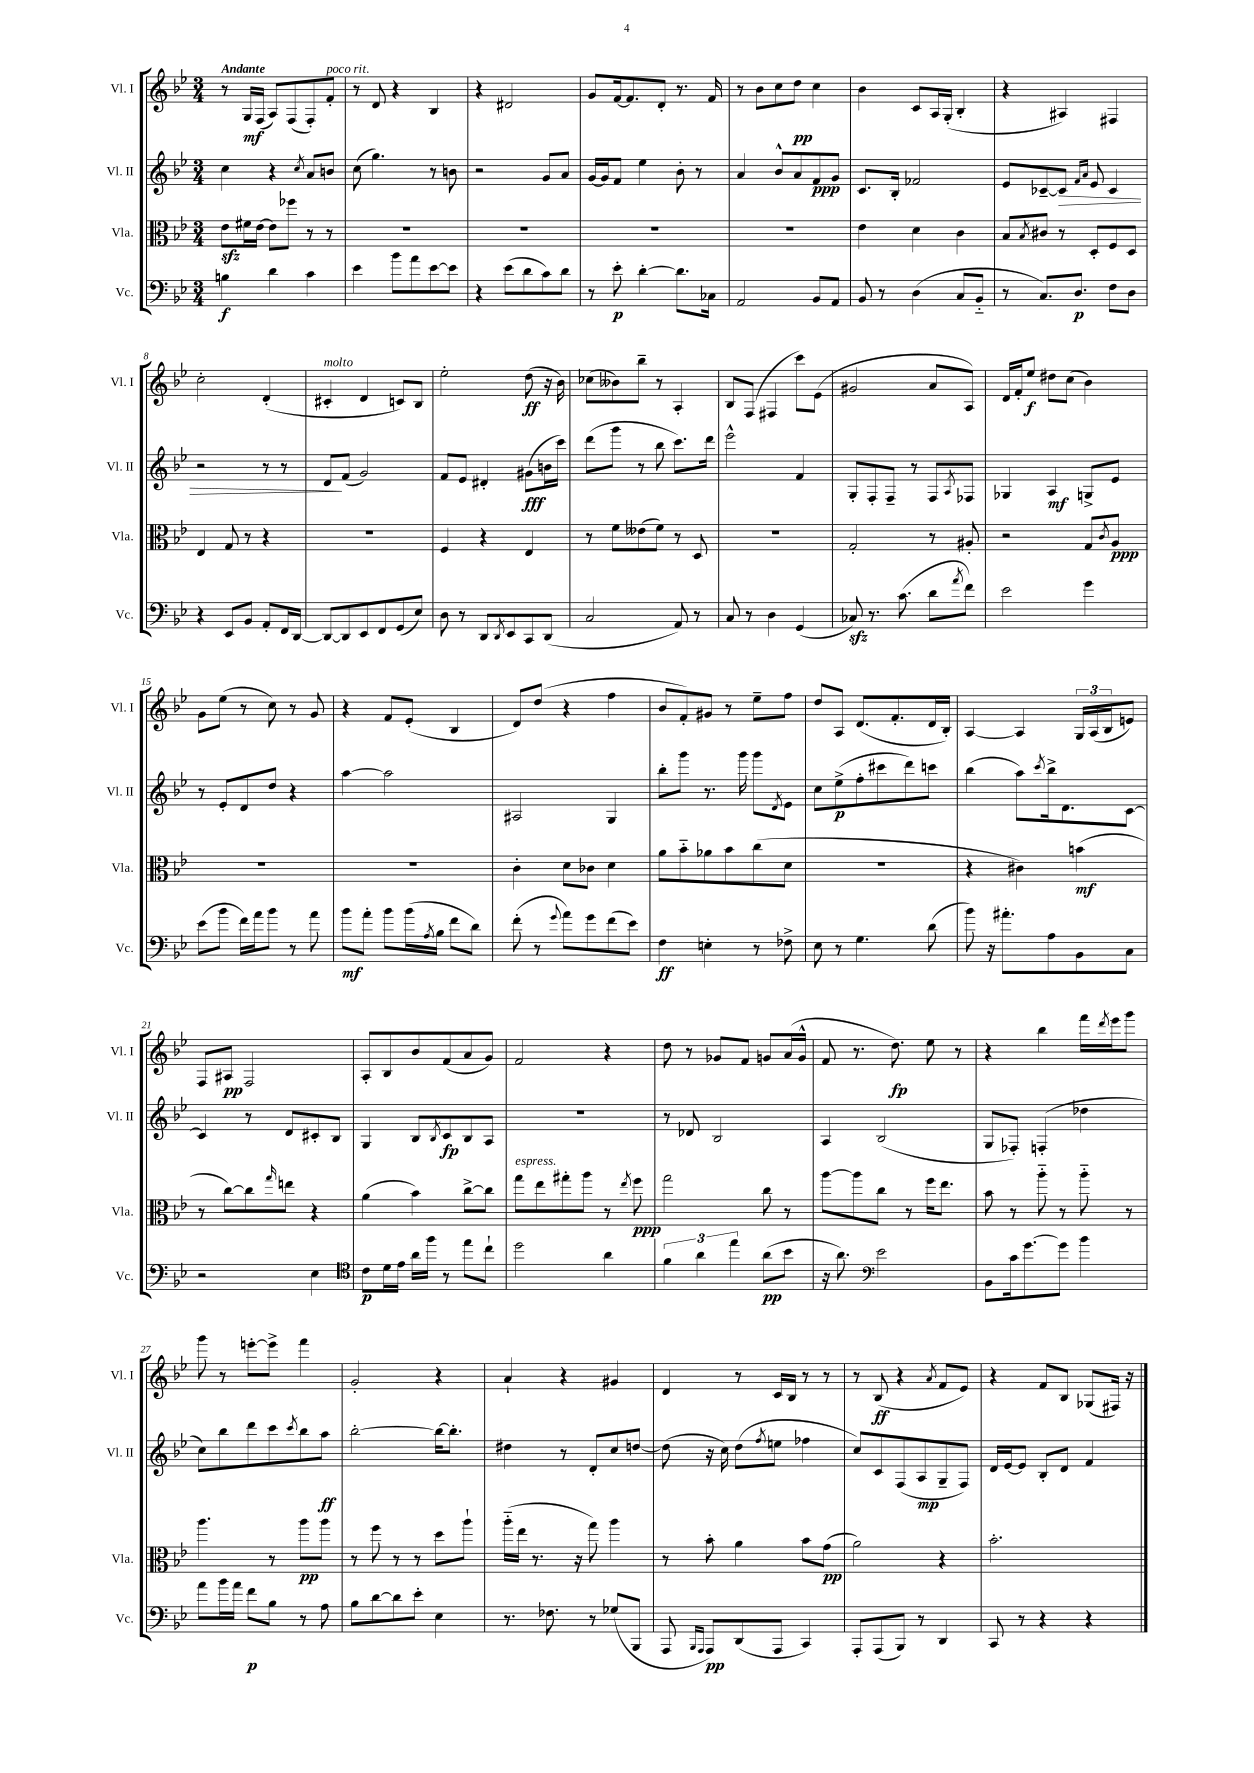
<<
\new StaffGroup <<
\new Staff = "s0" \with { instrumentName = "Vl. I" shortInstrumentName = "Vl. I" } {
    \clef treble \key bes \major \numericTimeSignature \time 3/4 \tempo "Andante"
    r8 g16\mf f16( a8) f8( f8-.) f'8-.^\markup { \italic "poco rit." } |
    r8 d'8 r4 bes4 |
    r4 dis'2 |
    g'8 f'16~ f'8. d'8-. r8. f'16 |
    r8 bes'8 c''8 d''8\pp c''4 |
    bes'4 c'8 a16 g16-.( bes4-. |
    r4 ais4) fis4 |
    c''2-. d'4-.( |
    cis'4-.^\markup { \italic "molto" } d'4 c'8) bes8 |
    ees''2-. d''8\ff( r16 bes'16) |
    ces''8( beses'8) bes''8-- r8 a4-. |
    bes8 f8( fis4 c'''8) ees'8( |
    gis'2 a'8 a8) |
    d'16 f'16-. ees''8\f dis''8 c''8( bes'4) |
    g'8 ees''8( r8 c''8) r8 g'8 |
    r4 f'8 ees'8-.( bes4 |
    d'8) d''8( r4 f''4 |
    bes'8 f'8-.) gis'8 r8 ees''8-- f''8 |
    d''8 a8 d'8.( f'8.-. d'16 bes16-.) |
    a4~ a4 \tuplet 3/2 { g16 a16( bes16 } e'8) |
    f8 ais8\pp f2 |
    a8-. bes8 bes'8 f'8( a'8 g'8) |
    f'2 r4 |
    d''8 r8 ges'8 f'8 g'8 a'16( g'16-^ |
    f'8 r8. d''8.\fp) ees''8 r8 |
    r4 bes''4 f'''16 \acciaccatura { d'''8 } ees'''16 g'''8 |
    g'''8 r8 e'''8~-. e'''8-> f'''4 |
    g'2-. r4 |
    a'4-! r4 gis'4 |
    d'4 r8 c'16 bes16 r8 r8 |
    r8 bes8\ff( r4 \acciaccatura { a'8 } f'8 ees'8) |
    r4 f'8 bes8 ges8( fis16) r16 \bar "|." |
}
\new Staff = "s1" \with { instrumentName = "Vl. II" shortInstrumentName = "Vl. II" } {
    \clef treble \key bes \major \numericTimeSignature \time 3/4
    c''4 r4 \acciaccatura { c''8 } a'8 b'8 |
    c''8( g''4.) r8 b'8 |
    r2 g'8 a'8 |
    g'16~ g'16 f'8 ees''4 bes'8-. r8 |
    a'4 bes'8-^ a'8 f'8\ppp g'8 |
    c'8. bes16-. fes'2 |
    ees'8 ces'8~-- ces'8\> \grace { f'16 a'16 } ees'8 ces'4 |
    r2 r8 r8 |
    d'8\! f'8( g'2) |
    f'8 ees'8 dis'4-. gis'8\fff( b'16 c'''16) |
    d'''8( g'''8 r8 bes''8 c'''8.) d'''16 |
    ees'''2-^ f'4 |
    g8-. f8-. f8-- r8 f8 \acciaccatura { a8 } fes8 |
    ges4 a4\mf g8-> ees'8 |
    r8 ees'8-. d'8 d''8 r4 |
    a''4~ a''2 |
    ais2 g4 |
    bes''8-. g'''8 r8. g'''16 g'''8 \acciaccatura { d'8 } ees'8 |
    c''8 ees''8->\p( f''8-. cis'''8 d'''8) c'''8 |
    bes''4( a''8) \acciaccatura { c'''8 } bes''16-> d'8. c'8~ |
    c'4 r8 d'8 cis'8-. bes8 |
    g4 bes8 \acciaccatura { bes8 } c'8\fp bes8 a8 |
    R2. |
    r8 des'8 bes2 |
    a4 bes2( |
    g8 fes8-.) f4-.( des''4 |
    c''8) bes''8 d'''8 c'''8 \acciaccatura { c'''8 } bes''8 a''8\ff |
    bes''2~-. bes''16~ bes''8.-. |
    dis''4 r8 d'8-. c''8 d''8~ |
    d''8( r16 c''16) d''8( \acciaccatura { f''8 } e''8 fes''4 |
    c''8) c'8 f8( a8\mp g8-- f8) |
    d'16 ees'16~ ees'8 bes8-. d'8 f'4 \bar "|." |
}
\new Staff = "s2" \with { instrumentName = "Vla." shortInstrumentName = "Vla." } {
    \clef alto \key bes \major \numericTimeSignature \time 3/4
    ees'8\sfz fis'16 ees'16~ ees'8 fes''8 r8 r8 |
    R2. |
    R2. |
    R2. |
    R2. |
    ees'4 d'4 c'4 |
    bes8 \acciaccatura { bes8 } cis'8 r8 d8-. f8 d8 |
    ees4 g8 r8 r4 |
    R2. |
    f4 r4 ees4 |
    r8 f'8 eeses'8( f'8) r8 d8 |
    R2. |
    g2-. r8 ais8-. |
    r2 g8 \acciaccatura { c'8 } a8\ppp |
    R2. |
    R2. |
    c'4-. d'8 ces'8 d'4 |
    a'8 bes'8-_ aes'8 bes'8 c''8( d'8 |
    R2. |
    r4 cis'4) b'4\mf( |
    r8 c''8~) c''8 \grace { g''16 } e''8 r4 |
    a'4( bes'4) c''8~-> c''8 |
    g''8^\markup { \italic "espress." } ees''8 gis''8-. a''8 r8 \acciaccatura { ees''8 } f''8\ppp |
    g''2 c''8 r8 |
    a''8~ a''8 c''8 r8 f''16 ees''8. |
    bes'8 r8 a''8-_ r8 a''8-_ r8 |
    a''4. r8 a''8\pp a''8 |
    r8 f''8 r8 r8 d''8 a''8-! |
    a''16-_( ees''16 r8. r16 g''8) a''4 |
    r8 bes'8-. a'4 bes'8 g'8\pp( |
    a'2) r4 |
    bes'2.-. \bar "|." |
}
\new Staff = "s3" \with { instrumentName = "Vc." shortInstrumentName = "Vc." } {
    \clef bass \key bes \major \numericTimeSignature \time 3/4
    b4\f d'4 c'4 |
    ees'4 bes'8 a'8 ees'8~ ees'8 |
    r4 ees'8( d'8 c'8) d'8 |
    r8 ees'8-.\p d'4~-. d'8. ces16 |
    a,2 bes,8 a,8 |
    bes,8 r8 d4( c8 bes,8-_ |
    r8 c8.) d8.\p f8 d8 |
    r4 ees,8 bes,8 a,8-. f,16 d,16~ |
    d,8~ d,8 ees,8 f,8 g,8( ees8) |
    d8 r8 d,8 \acciaccatura { d,8 } ees,8 c,8 d,8( |
    c2 a,8) r8 |
    c8 r8 d4 g,4( |
    ces8\sfz) r8. c'8.( d'8 \acciaccatura { a'8 } f'8) |
    ees'2 g'4 |
    ees'8( bes'8 f'16) a'16 bes'8 r8 a'8 |
    bes'8\mf a'8-. bes'8 bes'16( \acciaccatura { a8 } bes16 f'8 d'8) |
    f'8-.( r8 \appoggiatura { g'8 } a'8) g'8 f'8( ees'8) |
    f4\ff e4-. r8 fes8-> |
    ees8 r8 g4. d'8( |
    bes'8) r16 ais'8.-. a8 bes,8 c8 |
    r2 ees4 |
    \clef tenor c'8\p d'16 ees'16 a'16 f''16 r8 ees''8 c''8-! |
    d''2 a'4 |
    \tuplet 3/2 { f'4 a'4 ees''4 } a'8\pp( bes'8 |
    r16 a'8.) \clef bass ees'2 |
    bes,8 c'16 g'8.~ g'8 bes'4 |
    a'8 bes'16 a'16 f'8\p bes8 r8 a8 |
    bes8 d'8~ d'8 ees'8-. ees4 |
    r8. fes8. r8 ges8( bes,,8 |
    a,,8 \grace { bes,,16 a,,16 } a,,8\pp) d,8( a,,8 c,4) |
    a,,8-. a,,8( bes,,8) r8 d,4 |
    c,8 r8 r4 r4 \bar "|." |
}
>>
>>
